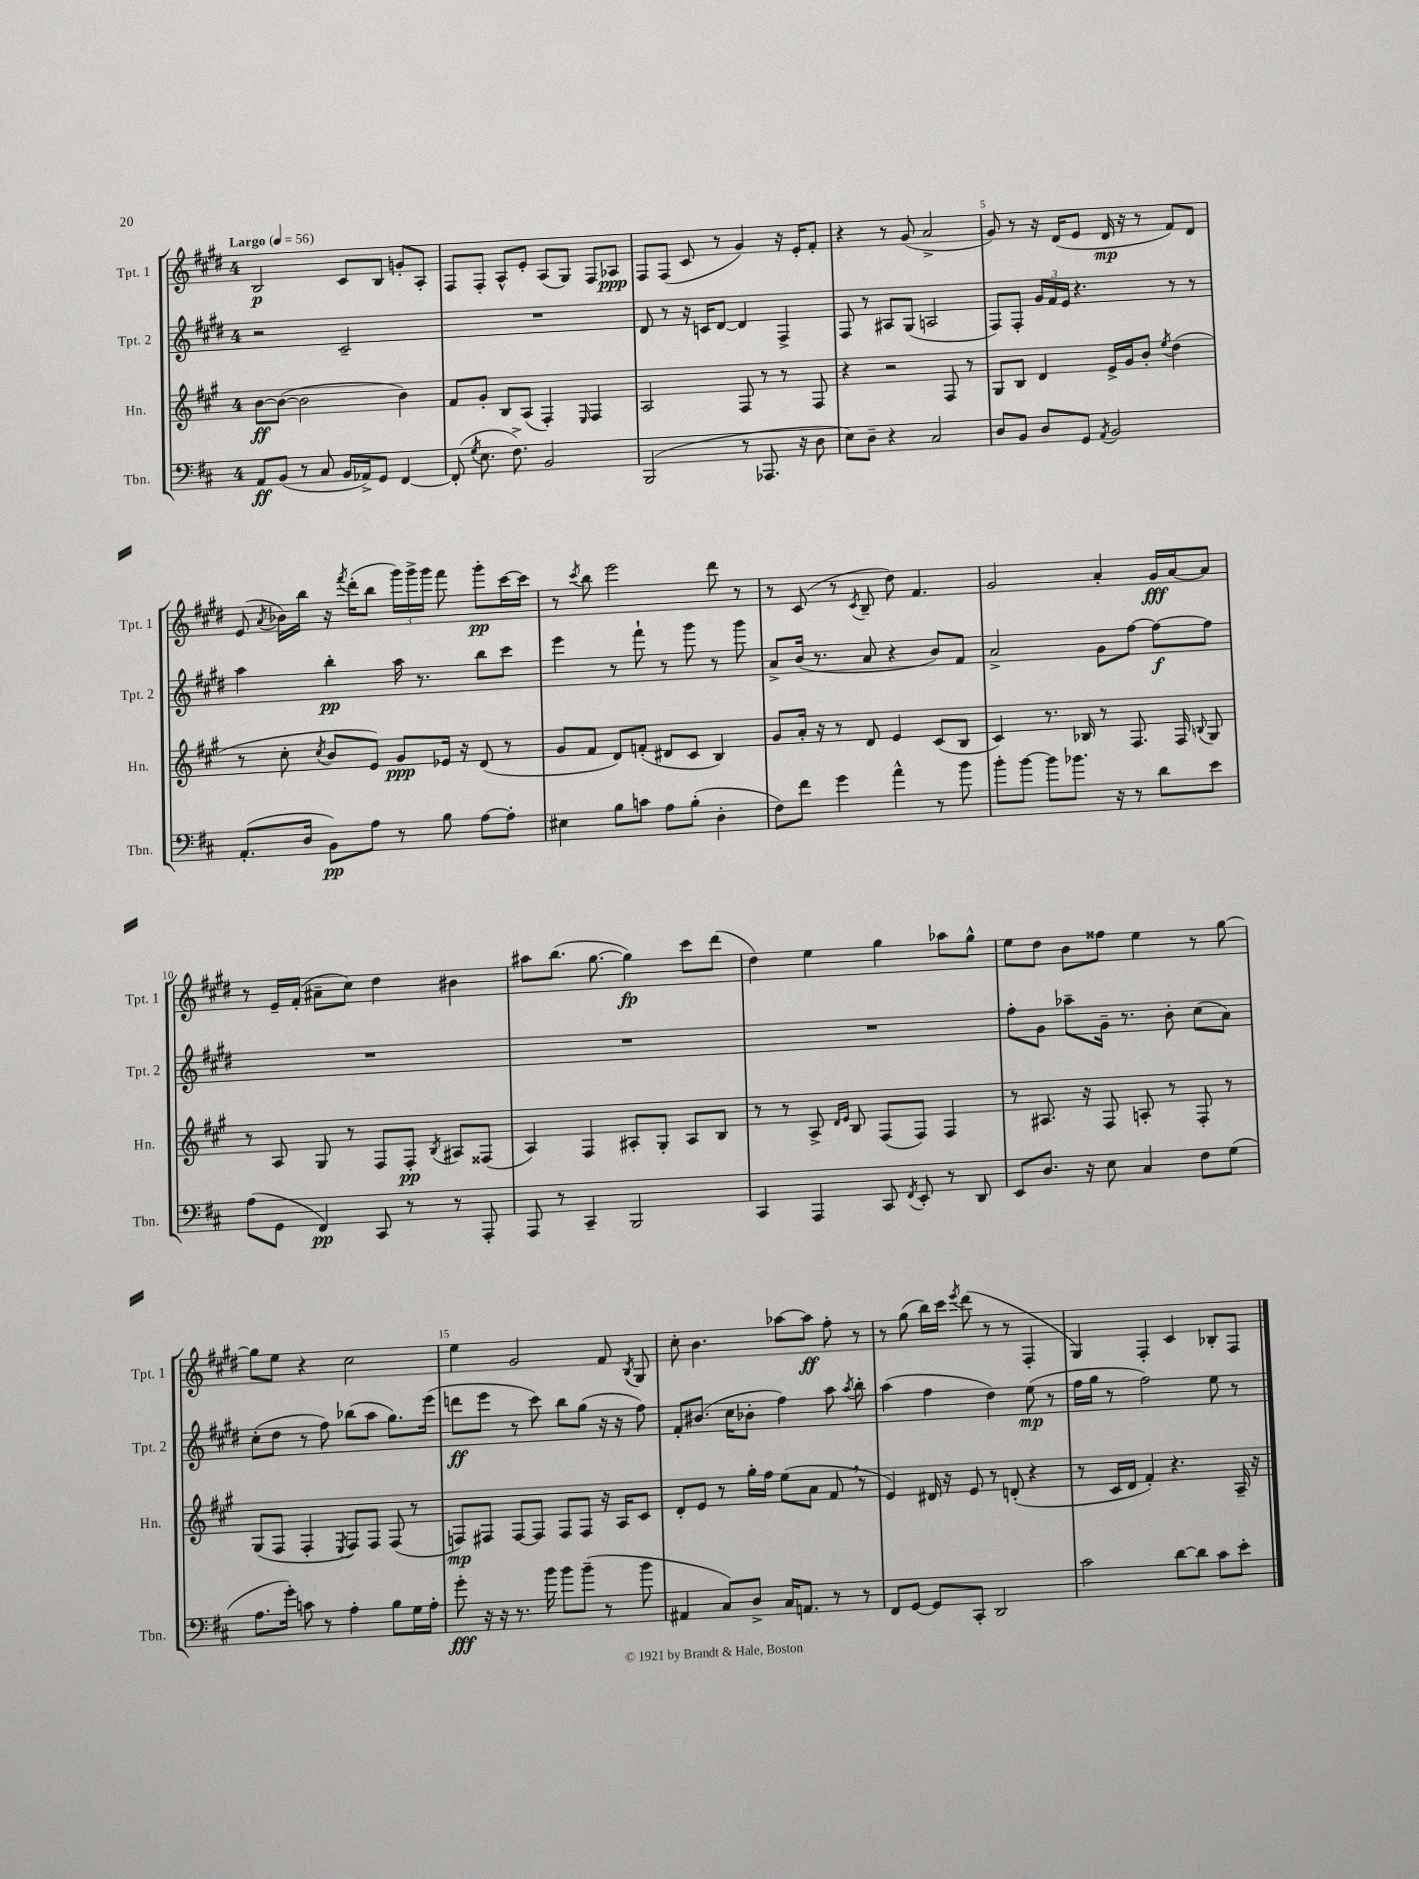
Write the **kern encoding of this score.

**kern	**kern	**kern	**kern
*staff4	*staff3	*staff2	*staff1
*clefF4	*clefG2	*clefG2	*clefG2
*k[f#c#]	*k[f#c#g#]	*k[f#c#g#d#]	*k[f#c#g#d#]
*M4/4	*M4/4	*M4/4	*M4/4
*MM56	*MM56	*MM56	*MM56
8AA	[8b	2r	2B
(8BB	(8b_	.	.
8r	2b]	.	.
8C#	.	.	.
16BB	.	2c#~	8c#
16AA-^)	.	.	.
8GG	.	.	8B
[4FF#	4b)	.	8g'
.	.	.	8A'
=	=	=	=
(8FF#']	8f#	1r	8F#
8qG	.	.	.
8.E	8g#'	.	8F#'
.	8B	.	8A^^
8.F#^)	.	.	.
.	(8A	.	8e'
2BB	4F#')	.	(8A
.	.	.	8G#)
.	16qqE	.	.
.	4F#	.	8F#
.	.	.	8A-
=	=	=	=
(2BBB	2A	8d#	8F#
.	.	8r	(8F#
.	.	16r	8c#
.	.	16c	.
.	.	[8d#	8r
8r	8F#	4d#]	4g#)
8.AAA-	8r	.	.
.	8r	4F#^	16r
16r	.	.	16e'
8D	8F#	.	8f#'
=	=	=	=
8E)	4r	8F#	4r
8D~	.	8r	.
4r	2r	8A#	8r
.	.	(8G#	(8g#
2C#	.	2A	2a^
.	8F#	.	.
.	8r	.	.
=	=	=	=
8D	8G#	8F#)	8g#)
8BB	8B	8F#'	8r
8D	4d	24g#	16r
.	.	24f#	.
.	.	.	(16d#
.	.	24e	.
8GG	.	4.r	8e
8qAA	.	.	.
2BB	16e^	.	16d#
.	16g#	.	16r
.	8b'	.	8r
.	8qee	.	.
.	(4dd	8r	8f#)
.	.	8r	8d#
=	=	=	=
(8.AA'	8r	4aa	(8e
.	.	.	8qa
.	8cc#'	.	16b-)
16D	.	.	16bb
.	8qcc#	.	.
8BB)	8b	4bb'	16r
.	.	.	8qfff#
.	.	.	(16ddd#'
8A	8e)	.	8bb
8r	8g#	16aa	24ggg#)
.	.	.	24ggg#^
.	.	8.r	.
.	.	.	24ggg#
8B	16e-	.	8fff#
.	16r	.	.
[8A	(8d	8bb	8ggg#'
8A']	8r	8ccc#	[16ccc#
.	.	.	16ccc#]
=	=	=	=
4E#	8g#	4eee	8r
.	.	.	8qccc#
.	8f#	.	8bb
8B	8d)	8r	2eee
8c	(8f'	8fff#`	.
8A	8d#	8r	.
(8B'	8c#	8ggg#	.
4D'	4B)	8r	8ddd#
.	.	8ggg#	8r
=	=	=	=
8F#)	8g#	8a^	8r
8f#	16a'	(16b	(8c#
.	16r	8.r	.
4g	8r	.	8r
.	.	.	8qc#
.	8d	8a	8B~
4a^^	4e	4r	8dd#)
.	.	.	4.f#
8r	(8c#	8b)	.
8b	8B	8f#	.
=	=	=	=
8b'	4c#)	2a^	2g#
[8b	.	.	.
8b]	8.r	.	.
8.b-	.	.	.
.	16B-	.	.
.	8r	8g#	4a'
16r	.	.	.
8r	8.F#	[8ff#	.
8d	.	8ff#_	16g#
.	16F#	.	[16a
.	8qqB	.	.
8e	8G#	8ff#]	8a]
=	=	=	=
(8A	8r	1r	8r
8GG	8A	.	16e~
.	.	.	(16f#'
4FF#)	8G#	.	8a#~
.	8r	.	8cc#)
8CC#	8F#	.	4dd#
8r	8F#'	.	.
.	8qB	.	.
8r	8A#	.	4b#
8AAA'	(8F##	.	.
=	=	=	=
8AAA	4A)	1r	8aa#
8r	.	.	(8.bb
4CC#~	4F#	.	.
.	.	.	[8.gg#
2BBB	8A#'	.	4gg#])
.	8G#'	.	.
.	8A#	.	8ccc#
.	8B	.	(8ddd#
=	=	=	=
4CC#	8r	1r	4dd#)
.	8r	.	.
4AAA	8A^	.	4ee
.	16qqd	.	.
.	16qqe	.	.
.	8B	.	.
8CC#	(8F#	.	4gg#
8qFF#	.	.	.
8EE'	8F#)	.	.
8r	4F#	.	8aa-
8DD	.	.	8gg#^^
=	=	=	=
8EE	8r	8ff#'	8ee
8.D	8.A#	8g#	8dd#
.	.	8aa-~	8b
16r	16r	.	.
8E	8F#	16g#~	8ff##
.	.	8.r	.
4C#	8A'	.	4ee
.	8r	8b'	.
8F#	8F#'	(8cc#	8r
(8G	8r	8a)	[8gg#
=	=	=	=
8.A	(8G#	(8cc#'	8gg#]
.	8F#	8dd#	8ee
16g')	.	.	.
8c	4F#'	8r	4r
8r	.	8ff#)	.
.	8qE	.	.
4A'	8F#)	(8bb-	2cc#
.	8F#	8aa	.
8B	(8F#	8.gg#)	.
16G	8r	.	.
16A'	.	(16eee	.
=	=	=	=
8g'	8F)	8ddd	4ee
16r	8F#	8eee	.
16r	.	.	.
8.r	[8F#	8r	2g#
.	8F#]	8ccc#)	.
16b	.	.	.
8b	8F#	8bb	.
(8b~	8F#	(8gg#	.
8r	16r	16r	8f#
.	16A	16r	.
.	.	.	8qB
8b	8c#	8ff#)	8G#
=	=	=	=
4AA#	8d'	8f#'	8cc#'
.	8e	(8.b#	4.b
8C#)	8r	.	.
.	.	16cc#	.
8D^	16gg#'	8b-'	.
.	16ff#	.	.
16C#	(8ee	4ff#)	[8aa-
8.AA	.	.	.
.	8a	.	8aa-]
8r	8f#	8aa	8ff#'
.	.	8qaa	.
8r	8r	8bb'	8r
=	=	=	=
8FF#	4e)	(4aa	8r
[8GG	.	.	(8gg#
8GG]	16d#	4ff#	16bb)
.	16r	.	16ccc#
.	.	.	8qeee
8CC#'	8e	.	(8ddd#
2DD	8r	4dd#)	8r
.	(8d'	.	8r
.	4r	(8ee	4F#'
.	.	8r	.
=	=	=	=
2c#	8r	16ff#	4G#)
.	.	16gg#	.
.	16c#	8r	.
.	16d	.	.
.	4f#')	2ff#)	4F#'
[8d	4.r	.	4c#
8d]	.	.	.
8c#	.	8ee	8B-'
8e'	16A~	8r	8F#
.	16r	.	.
==	==	==	==
*-	*-	*-	*-
